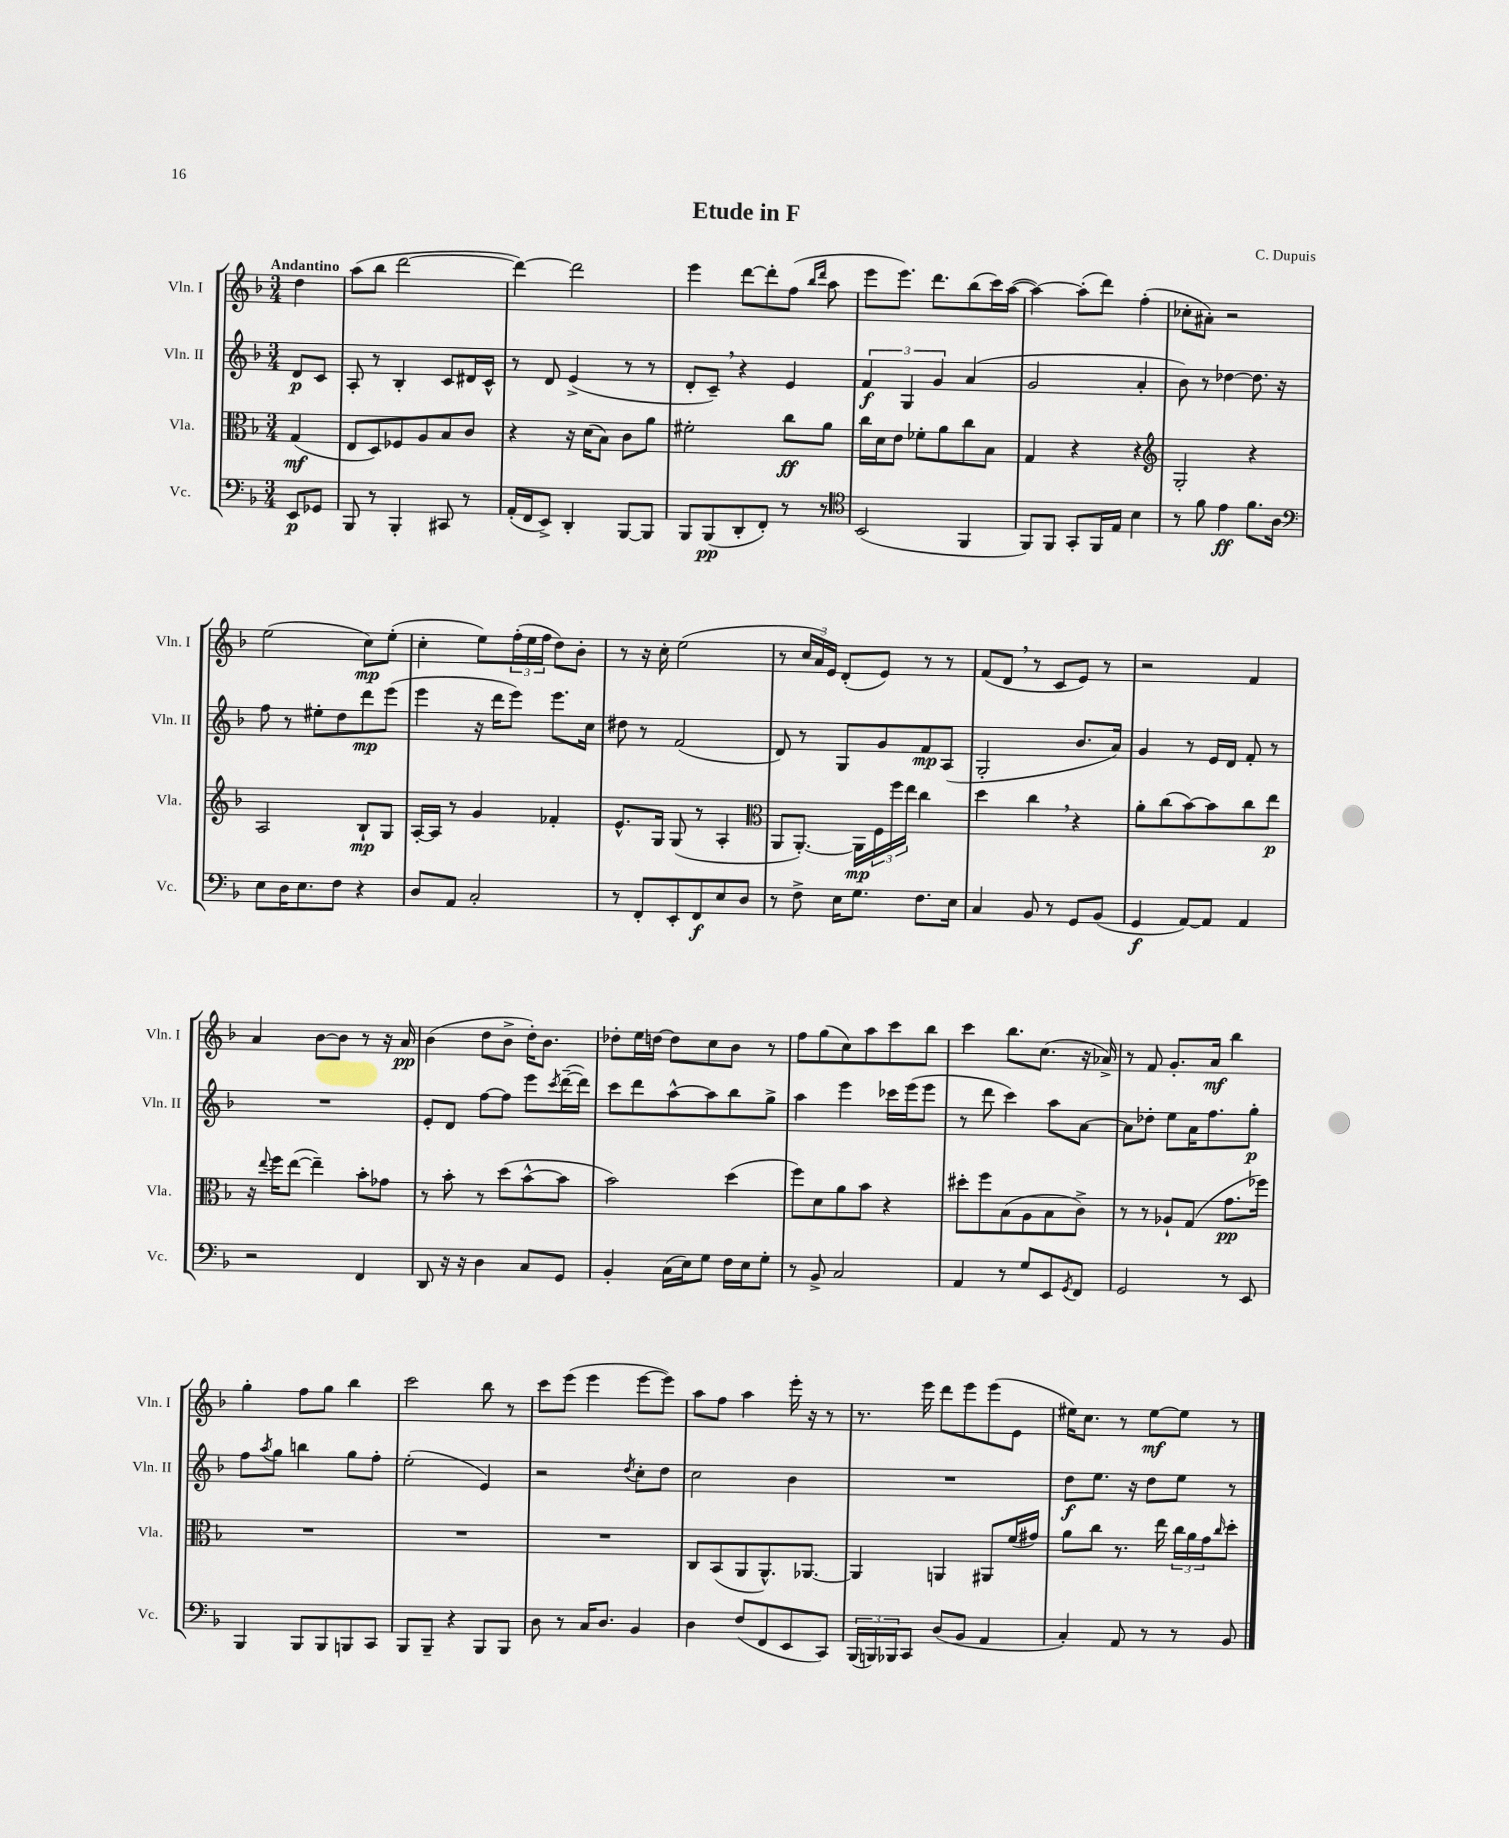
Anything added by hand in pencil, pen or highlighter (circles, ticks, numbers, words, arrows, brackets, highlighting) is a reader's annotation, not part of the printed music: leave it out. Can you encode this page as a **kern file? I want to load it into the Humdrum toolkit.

**kern	**kern	**kern	**kern
*staff4	*staff3	*staff2	*staff1
*clefF4	*clefC3	*clefG2	*clefG2
*k[b-]	*k[b-]	*k[b-]	*k[b-]
*M3/4	*M3/4	*M3/4	*M3/4
8EE	(4G	8d	4dd
8GG-	.	8c	.
=	=	=	=
8BBB-	8E	8A'	(8aa
8r	8D)	8r	8bb-
4BBB-'	8F-	4B-'	[2ddd
.	8A	.	.
8CC#	8B-	8c	.
8r	8c	16d#	.
.	.	16c^^	.
=	=	=	=
(16AA'	4r	8r	4ddd_)
16FF	.	.	.
8EE^)	.	8d	.
4DD'	16r	(4e^	2ddd]
.	(16d	.	.
.	8B-)	.	.
[8BBB-	8c	8r	.
8BBB-]	8a	8r	.
=	=	=	=
8BBB-	2f#'	8d'	4eee
(8BBB-	.	8c~)	.
8DD'	.	4r	[8ddd
8FF')	.	.	8ddd']
8r	8cc	4e	(8ff
.	.	.	16qqbb-
.	.	.	16qqddd
8r	8a	.	8aa
=	=	=	=
*clefC4	*	*	*
(2BB-	16cc	6f	8eee
.	16d	.	.
.	8e	.	8.eee)
.	.	6G	.
.	8f-'	.	.
.	.	.	8.ddd
.	.	6g	.
.	8a	.	.
4FF	8cc	(4a	(8bb-
.	8B-	.	16ccc)
.	.	.	([16aa
=	=	=	=
8FF)	4G	2g	4aa_)
8FF	.	.	.
8GG'	4r	.	(8aa']
16FF	.	.	8ddd)
16E	.	.	.
4B-	4r	4a'	(4ff'
=	=	=	=
*	*clefG2	*	*
8r	2G'	8b-)	8cc-'
8f	.	8r	8a#')
4e	.	[4dd-	2r
8.f	4r	8.dd-]	.
16A	.	16r	.
=	=	=	=
*clefF4	*	*	*
8E	2A	8ff	(2ee
16D	.	8r	.
8.E	.	.	.
.	.	8ee#'	.
8F	.	8dd	.
4r	8B-`	8ddd	8cc)
.	8G	(8eee	(8ee'
=	=	=	=
8D	[16A'	4eee	4cc'
.	16A]	.	.
8AA	8r	.	.
2C'	4g	16r	8ee)
.	.	16ddd	.
.	.	8eee)	(24ff'
.	.	.	24ee
.	.	.	24ff
.	4f-'	8.eee	8dd)
.	.	.	8b-'
.	.	16cc	.
=	=	=	=
8r	8.e^^	8dd#	8r
8FF'	.	8r	16r
.	16G	.	16cc'
8EE'	(8G	(2f	(2ee
8FF	8r	.	.
8E	4A'	.	.
8D	.	.	.
=	=	=	=
*	*clefC3	*	*
8r	8AA	8d)	8r
8F^	[8.AA')	8r	24cc
.	.	.	24a)
.	.	.	24e
16E	.	8G	(8d'
8.G	16AA]	.	.
.	24F	8g	8e)
.	24ff	.	.
.	24ee	.	.
8.F	4cc	8f	8r
.	.	(8A	8r
16E	.	.	.
=	=	=	=
4C	4dd	2G'	(8f
.	.	.	8d
8BB-	4cc	.	8r
8r	.	.	8c
8GG	4r	8.b-	8e)
(8BB-	.	.	8r
.	.	16a)	.
=	=	=	=
4GG	8a'	4g	2r
.	(8cc	.	.
[8AA)	[8b-)	8r	.
8AA]	8b-]	16e	.
.	.	16d	.
4AA	8cc	8f'	4f
.	8ee	8r	.
=	=	=	=
2r	16r	2.r	4a
.	8qqee	.	.
.	16ff	.	.
.	([8ee	.	.
.	4ee~])	.	[8b-
.	.	.	8b-]
4FF	8b-'	.	8r
.	8g-	.	16r
.	.	.	16a
=	=	=	=
8DD	8r	8e'	(4b-
16r	8b-'	8d	.
16r	.	.	.
4D	8r	[8ff	8dd
.	(8dd	8ff]	8b-^
8C	[8b-^^	8eee	16dd')
.	.	.	8.b-
.	.	8qccc	.
8GG	8b-]	([16ddd~	.
.	.	16ddd])	.
=	=	=	=
4BB-'	2b-)	8ccc	8dd-'
.	.	8ddd	16ee
.	.	.	[16dd
(16C	.	[8aa^^	8dd]
16E)	.	.	.
8G	.	8aa]	8cc
16F	(4dd	8bb-	8b-
16E	.	.	.
8G'	.	8gg^	8r
=	=	=	=
8r	8ff)	4aa	8ff
8BB-^	8d	.	(8gg
2C	8a	4eee	8cc)
.	8b-	.	8aa
.	4r	16ccc-	8ccc
.	.	(16eee	.
.	.	8eee	8bb-
=	=	=	=
4AA	8dd#'	8r	4ccc
.	8ff	8ddd	.
8r	(8B-	4ccc)	8.bb-
8G	8A	.	.
.	.	.	(8.cc
8EE	8B-	8aa	.
8qGG	.	.	.
8FF	8c^)	[8a	16r
.	.	.	16a-^)
=	=	=	=
2GG	8r	8a]	8r
.	8r	8dd-'	8f
.	8A-`	8ee	8.g'
.	(8G	16a	.
.	.	8.ff	16a
8r	8.g	.	4bb-
8EE	.	8gg'	.
.	16ff-)	.	.
=	=	=	=
4BBB-	2.r	8ff	4gg'
.	.	8qaa	.
.	.	8gg	.
8BBB-	.	4bb	8ff
8BBB-	.	.	8gg
8BBB	.	8gg	4bb-
8CC	.	8ff'	.
=	=	=	=
8BBB-	2.r	(2ee'	2ccc
8BBB-~	.	.	.
4r	.	.	.
8BBB-	.	4e)	8bb-
8BBB-	.	.	8r
=	=	=	=
8D	2.r	2r	8ccc
8r	.	.	(8eee
16C	.	.	4eee
8.D	.	.	.
.	.	8qdd	.
4BB-	.	8cc'	[8eee
.	.	8dd	8eee])
=	=	=	=
4D	8C	2cc	8aa
.	(8BB-	.	8ff
(8F	8AA	.	4aa
8FF	8.AA^^)	.	.
8EE	.	4b-	16eee'
.	[8.AA-	.	16r
8CC)	.	.	8r
=	=	=	=
(24BBB-	4AA-]	2.r	8.r
24BBB)	.	.	.
24BBB-	.	.	.
8CC	.	.	.
.	.	.	16eee
(8D	4AA	.	8ddd
8BB-	.	.	8eee
4AA	8AA#	.	(8eee
.	(16f	.	8e
.	16g#)	.	.
=	=	=	=
4C')	8a	8dd	16ee#)
.	.	.	8.cc
.	8cc	8.ee	.
8AA	8.r	.	8r
.	.	16r	.
8r	.	8dd	[8ee#
.	16ee	.	.
8r	24cc	8ee	8ee#]
.	24a	.	.
.	24g	.	.
.	16qqcc	.	.
8BB-	8dd'	8r	8r
==	==	==	==
*-	*-	*-	*-
